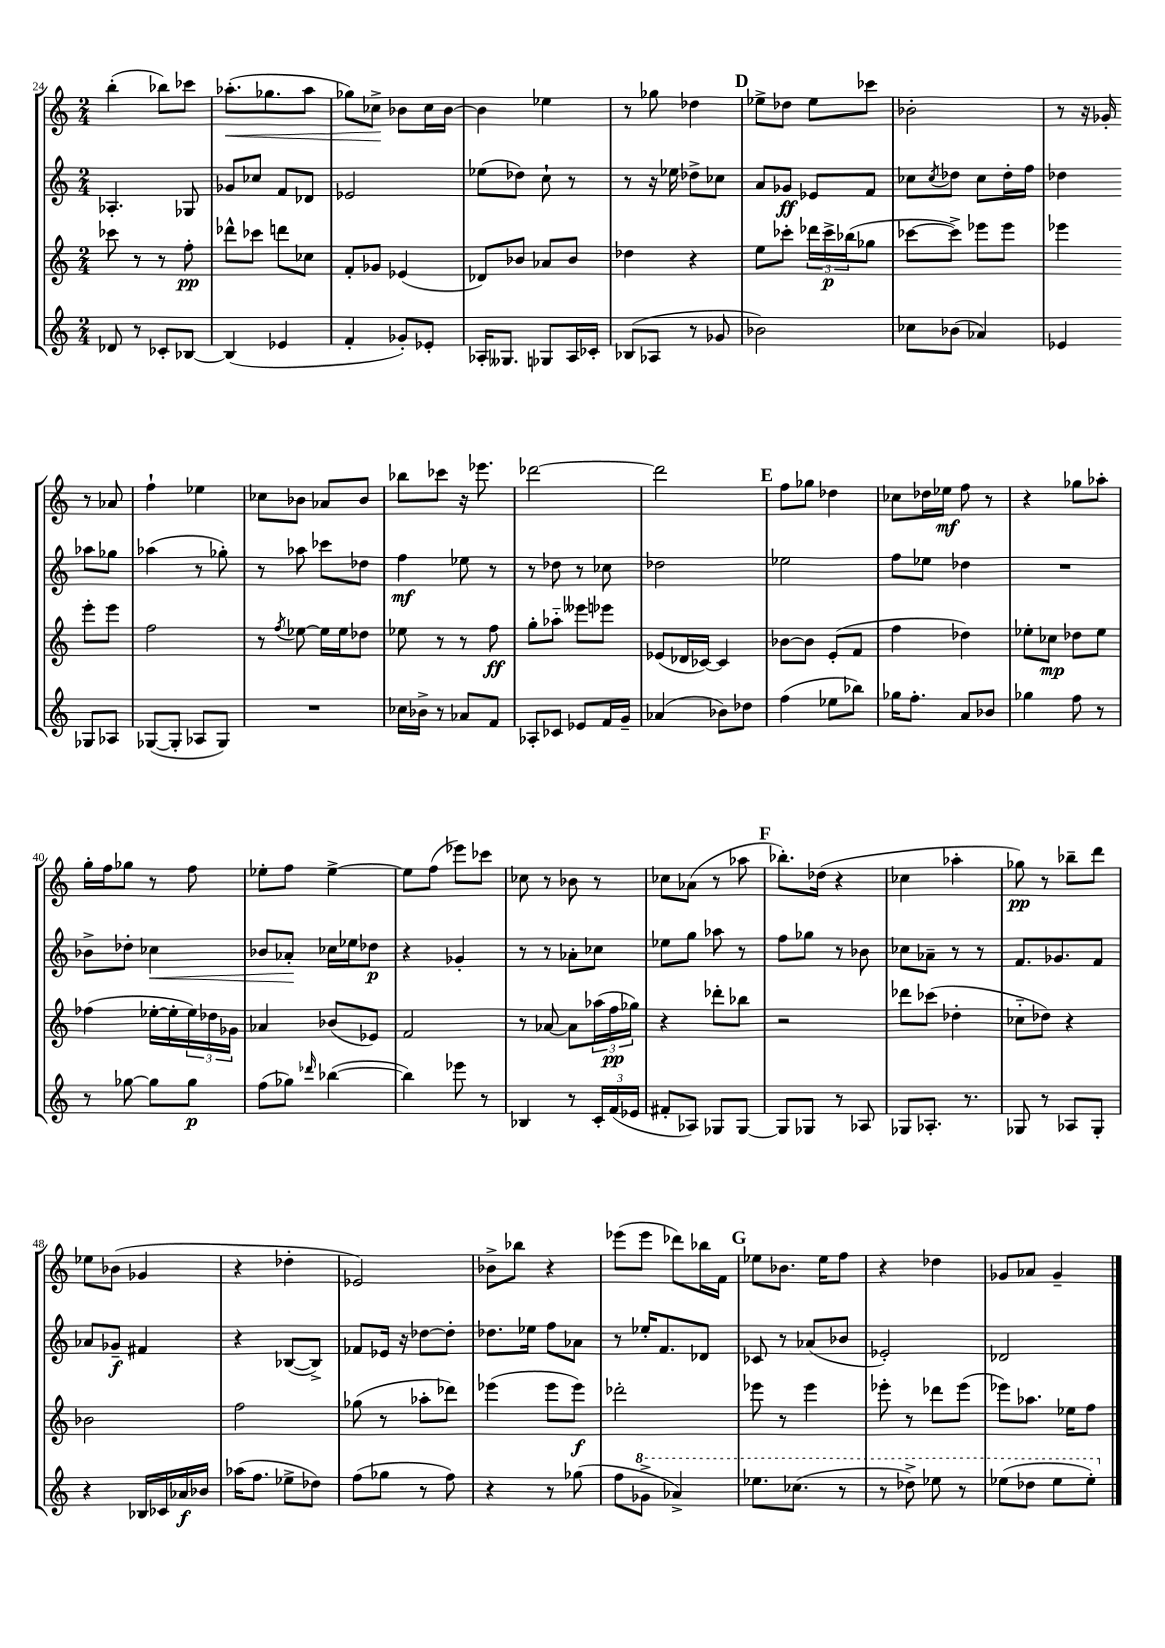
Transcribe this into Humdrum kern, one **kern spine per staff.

**kern	**dynam	**kern	**dynam	**kern	**dynam	**kern	**dynam
*part4	*part4	*part3	*part3	*part2	*part2	*part1	*part1
*staff4	*staff4	*staff3	*staff3	*staff2	*staff2	*staff1	*staff1
*clefG2	*	*clefG2	*	*clefG2	*	*clefG2	*
*k[]	*	*k[]	*	*k[]	*	*k[]	*
*M2/4	*	*M2/4	*	*M2/4	*	*M2/4	*
=24	=24	=24	=24	=24	=24	=24	=24
8d-X/	.	8ccc-X\	.	4.A-X'/	.	(4bb'\	.
8r	.	8r	.	.	.	.	.
8c-X'/L	.	8r	.	.	.	8bb-X\L)	.
[8B-X/J	.	8ff'\	pp	8G-X/	.	8ccc-X\J	.
=25	=25	=25	=25	=25	=25	=25	=25
!	!	!	!	!	!	!	!LO:HP:b
(4B-/]	.	8ddd-X^^\L	.	8g-X/L	.	(8.aa-X'\L	<
.	.	8ccc-X\J	.	8cc-X/J	.	.	.
.	.	.	.	.	.	8.gg-X\	.
4e-X/	.	8dddn\L	.	8f/L	.	.	.
.	.	8cc-X\J	.	8d-X/J	.	8aa-\J	.
=26	=26	=26	=26	=26	=26	=26	=26
4f'/	.	8f'/L	.	2e-X/	.	8gg-X\L)	.
.	.	8g-X/J	.	.	.	8cc-X^\J	.
8g-X'/L)	.	(4e-X/	.	.	.	8b-X\L	[
8e-X'/J	.	.	.	.	.	16cc-\L	.
.	.	.	.	.	.	[16b-\JJ	.
=27	=27	=27	=27	=27	=27	=27	=27
16A-X'/KL	.	8d-X/L)	.	(8ee-X\L	.	4b-\]	.
8.G--X/J	.	.	.	.	.	.	.
.	.	8b-X/J	.	8dd-X\J)	.	.	.
8G-X/L	.	8a-X/L	.	8cc`\	.	4ee-X\	.
16A-/L	.	8b-/J	.	8r	.	.	.
16c-X'/JJ	.	.	.	.	.	.	.
=28	=28	=28	=28	=28	=28	=28	=28
(8B-X/L	.	4dd-X\	.	8r	.	8r	.
8A-X/J	.	.	.	16r	.	8gg-X\	.
.	.	.	.	16ee-X\	.	.	.
8r	.	4r	.	8dd-X^\L	.	4dd-X\	.
8g-X/	.	.	.	8cc-X\J	.	.	.
!!LO:REH:place=s1:t=D
=29	=29	=29	=29	=29	=29	=29	=29
2b-X\)	.	8ee\L	.	8a/L	.	8ee-X^\L	.
.	.	8ccc-X'\J	.	8g-X/J	ff	8dd-X\J	.
.	.	24ddd-X\LL	.	8e-X/L	.	8ee-\L	.
.	.	24ccc-^\	p	.	.	.	.
.	.	(24bb-X\J	.	.	.	.	.
.	.	8gg-X\J	.	8f/J	.	8ccc-X\J	.
=30	=30	=30	=30	=30	=30	=30	=30
8cc-X\L	.	[8ccc-X\L	.	8cc-X\L	.	2b-X'\	.
.	.	.	.	8qcc-/	.	.	.
(8b-X\J	.	8ccc-^\J])	.	8dd-X\J	.	.	.
4a-X/)	.	8eee-X\L	.	8cc-\L	.	.	.
.	.	8eee-\J	.	16dd-'\L	.	.	.
.	.	.	.	16ff\JJ	.	.	.
=31	=31	=31	=31	=31	=31	=31	=31
4e-X/	.	4eee-X\	.	4dd-X\	.	8r	.
.	.	.	.	.	.	16r	.
.	.	.	.	.	.	16g-X'/	.
8G-X/L	.	8eee-'\L	.	8aa-X\L	.	8r	.
8A-X/J	.	8eee-\J	.	8gg-X\J	.	8a-X/	.
!!LO:LB:g=z
=32	=32	=32	=32	=32	=32	=32	=32
([8G-X/L	.	2ff\	.	(4aa-X\	.	4ff`\	.
8G-'/J]	.	.	.	.	.	.	.
8A-X/L	.	.	.	8r	.	4ee-X\	.
8G-/J)	.	.	.	8gg-X'\)	.	.	.
=33	=33	=33	=33	=33	=33	=33	=33
2r	.	8r	.	8r	.	8cc-X\L	.
.	.	8qff/	.	.	.	.	.
.	.	[8ee-X\	.	8aa-X\	.	8b-X\J	.
.	.	16ee-\LL]	.	8ccc-X\L	.	8a-X/L	.
.	.	16ee-\J	.	.	.	.	.
.	.	8dd-X\J	.	8dd-X\J	.	8b-/J	.
=34	=34	=34	=34	=34	=34	=34	=34
16cc-X\LL	.	8ee-X\	.	4ff\	mf	8bb-X\L	.
16b-X^\JJ	.	.	.	.	.	.	.
8r	.	8r	.	.	.	8ccc-X\J	.
8a-X/L	.	8r	.	8ee-X\	.	16r	.
.	.	.	.	.	.	8.eee-X\	.
8f/J	.	8ff\	ff	8r	.	.	.
=35	=35	=35	=35	=35	=35	=35	=35
8A-X'/L	.	8gg'\L	.	8r	.	[2ddd-X\	.
8c-X/J	.	8aa-X\J	.	8dd-X\	.	.	.
8e-X/L	.	8eee--X\L	.	8r	.	.	.
16f/L	.	8eee-X\J	.	8cc-X\	.	.	.
16g~/JJ	.	.	.	.	.	.	.
=36	=36	=36	=36	=36	=36	=36	=36
(4a-X/	.	(8e-X/L	.	2dd-X\	.	2ddd-\]	.
.	.	16d-X/L	.	.	.	.	.
.	.	[16c-X/JJ)	.	.	.	.	.
8b-X\L)	.	4c-/]	.	.	.	.	.
8dd-X\J	.	.	.	.	.	.	.
!!LO:REH:place=s1:t=E
=37	=37	=37	=37	=37	=37	=37	=37
(4ff\	.	[8b-X\L	.	2ee-X\	.	8ff\L	.
.	.	8b-\J]	.	.	.	8gg-X\J	.
8ee-X\L	.	(8e'/L	.	.	.	4dd-X\	.
8bb-X\J)	.	8f/J	.	.	.	.	.
=38	=38	=38	=38	=38	=38	=38	=38
16gg-X\KL	.	4ff\	.	8ff\L	.	8cc-X\L	.
8.ff'\J	.	.	.	.	.	.	.
.	.	.	.	8ee-X\J	.	16dd-X\L	.
.	.	.	.	.	.	16ee-X\JJ	mf
8a/L	.	4dd-X\)	.	4dd-X\	.	8ff\	.
8b-X/J	.	.	.	.	.	8r	.
=39	=39	=39	=39	=39	=39	=39	=39
4gg-X\	.	8ee-X'\L	.	2r	.	4r	.
.	.	8cc-X\J	mp	.	.	.	.
8ff\	.	8dd-X\L	.	.	.	8gg-X\L	.
8r	.	8ee-\J	.	.	.	8aa-X'\J	.
!!LO:LB:g=z
=40	=40	=40	=40	=40	=40	=40	=40
8r	.	(4ff-X\	.	8b-X^\L	.	16gg'\LL	.
.	.	.	.	.	.	16ff\J	.
[8gg-X\	.	.	.	8dd-X'\J	.	8gg-X\J	.
!	!	!	!	!	!LO:HP:b	!	!
8gg-\L]	.	[16ee-X'\LL	.	4cc-X\	<	8r	.
.	.	16ee-'\]	.	.	.	.	.
8gg-\J	p	24ee-\)	.	.	.	8ff\	.
.	.	24dd-X\	.	.	.	.	.
.	.	24g-X\JJ	.	.	.	.	.
=41	=41	=41	=41	=41	=41	=41	=41
(8ff\L	.	4a-X/	.	8b-X/L	.	8ee-X'\L	.
8gg-X\J)	.	.	.	8a-X'/J	.	8ff\J	.
16qqddd-X/	.	.	.	.	.	.	.
([4bb-X\	.	(8b-X/L	.	16cc-X\LL	[	[4ee-^\	.
.	.	.	.	16ee-X\J	.	.	.
.	.	8e-X/J)	.	8dd-X\J	p	.	.
=42	=42	=42	=42	=42	=42	=42	=42
4bb-\])	.	2f/	.	4r	.	8ee-\L]	.
.	.	.	.	.	.	(8ff\J	.
8eee-X\	.	.	.	4g-X'/	.	8eee-X\L)	.
8r	.	.	.	.	.	8ccc-X\J	.
=43	=43	=43	=43	=43	=43	=43	=43
4B-X/	.	8r	.	8r	.	8cc-X\	.
.	.	[8a-X/	.	8r	.	8r	.
8r	.	8a-\L]	.	8a-X'\L	.	8b-X\	.
24c'/LL	.	(24aa-X\L	.	8cc-X\J	.	8r	.
(24f/	.	24ff\	pp	.	.	.	.
24e-X/JJ	.	24gg-X\JJ)	.	.	.	.	.
=44	=44	=44	=44	=44	=44	=44	=44
8f#X'/L	.	4r	.	8ee-X\L	.	8cc-X\L	.
8A-X/J)	.	.	.	8gg\J	.	(8a-X\J	.
8G-X/L	.	8ddd-X'\L	.	8aa-X\	.	8r	.
[8G-/J	.	8bb-X\J	.	8r	.	8aa-X\	.
!!LO:REH:place=s1:t=F
=45	=45	=45	=45	=45	=45	=45	=45
8G-/L]	.	2r	.	8ff\L	.	8.bb-X'\L)	.
8G-X/J	.	.	.	8gg-X\J	.	.	.
.	.	.	.	.	.	(16dd-X\Jk	.
8r	.	.	.	8r	.	4r	.
8A-X/	.	.	.	8b-X\	.	.	.
=46	=46	=46	=46	=46	=46	=46	=46
8G-X/L	.	8ddd-X\L	.	8cc-X\L	.	4cc-X\	.
8.A-X'/J	.	(8ccc-X\J	.	8a-X~\J	.	.	.
.	.	4dd-X'\	.	8r	.	4aa-X'\	.
8.r	.	.	.	.	.	.	.
.	.	.	.	8r	.	.	.
=47	=47	=47	=47	=47	=47	=47	=47
8G-X/	.	8cc-X\L	.	8.f/L	.	8gg-X\)	pp
8r	.	8dd-X\J)	.	.	.	8r	.
.	.	.	.	8.g-X/	.	.	.
8A-X/L	.	4r	.	.	.	8bb-X~\L	.
8G-'/J	.	.	.	8f/J	.	8ddd\J	.
!!LO:LB:g=z
=48	=48	=48	=48	=48	=48	=48	=48
4r	.	2b-X\	.	8a-X/L	.	8ee-X\L	.
.	.	.	.	8g-X~/J	f	(8b-X\J	.
16B-X/LL	.	.	.	4f#X/	.	4g-X/	.
16c-X/	.	.	.	.	.	.	.
16a-X/	f	.	.	.	.	.	.
16b-X/JJ	.	.	.	.	.	.	.
=49	=49	=49	=49	=49	=49	=49	=49
(16aa-X\KL	.	2ff\	.	4r	.	4r	.
8.ff\J	.	.	.	.	.	.	.
8ee-X^\L	.	.	.	([8B-X/L	.	4dd-X'\	.
8dd-X\J)	.	.	.	8B-^/J])	.	.	.
=50	=50	=50	=50	=50	=50	=50	=50
(8ff\L	.	(8gg-X\	.	8f-X/L	.	2e-X/)	.
8gg-X\J	.	8r	.	16e-X/Jk	.	.	.
.	.	.	.	16r	.	.	.
8r	.	8aa-X'\L	.	[8dd-X\L	.	.	.
8ff\)	.	8ddd-X\J)	.	8dd-'\J]	.	.	.
=51	=51	=51	=51	=51	=51	=51	=51
4r	.	(4eee-X\	.	8.dd-X\L	.	8b-X^\L	.
.	.	.	.	.	.	8bb-X\J	.
.	.	.	.	16ee-X\Jk	.	.	.
8r	.	8eee-\L	.	8ff\L	.	4r	.
(8gg-X\	.	8eee-\J)	f	8a-X\J	.	.	.
=52	=52	=52	=52	=52	=52	=52	=52
8ff\L	.	2ddd-X'\	.	8r	.	(8eee-X\L	.
*8va	*	*	*	*	*	*	*
8gg-X^\J	.	.	.	16ee-X'/KL	.	8eee-\J	.
.	.	.	.	8.f/	.	.	.
4aa-X^/)	.	.	.	.	.	8ddd-X\L)	.
.	.	.	.	8d-X/J	.	16bb-X\L	.
.	.	.	.	.	.	16f\JJ	.
!!LO:REH:place=s1:t=G
=53	=53	=53	=53	=53	=53	=53	=53
8.eee-X\L	.	8eee-X\	.	8c-X/	.	8ee-X\L	.
.	.	8r	.	8r	.	8.b-X\J	.
(8.ccc-X\J	.	.	.	.	.	.	.
.	.	4eee-\	.	(8a-X/L	.	.	.
.	.	.	.	.	.	16ee-\KL	.
8r	.	.	.	8b-X/J	.	8ff\J	.
=54	=54	=54	=54	=54	=54	=54	=54
8r	.	8eee-X'\	.	2e-X'/)	.	4r	.
8ddd-X^\)	.	8r	.	.	.	.	.
8eee-X\	.	8ddd-X\L	.	.	.	4dd-X\	.
8r	.	(8eee-\J	.	.	.	.	.
=55	=55	=55	=55	=55	=55	=55	=55
(8eee-X\L	.	8eee-X\L)	.	2d-X/	.	8g-X/L	.
8ddd-X\J	.	8.aa-X\J	.	.	.	8a-X/J	.
8eee-\L	.	.	.	.	.	4g-~/	.
.	.	16ee-X\KL	.	.	.	.	.
8eee-'\J)	.	8ff\J	.	.	.	.	.
*X8va	*	*	*	*	*	*	*
==	==	==	==	==	==	==	==
*-	*-	*-	*-	*-	*-	*-	*-
